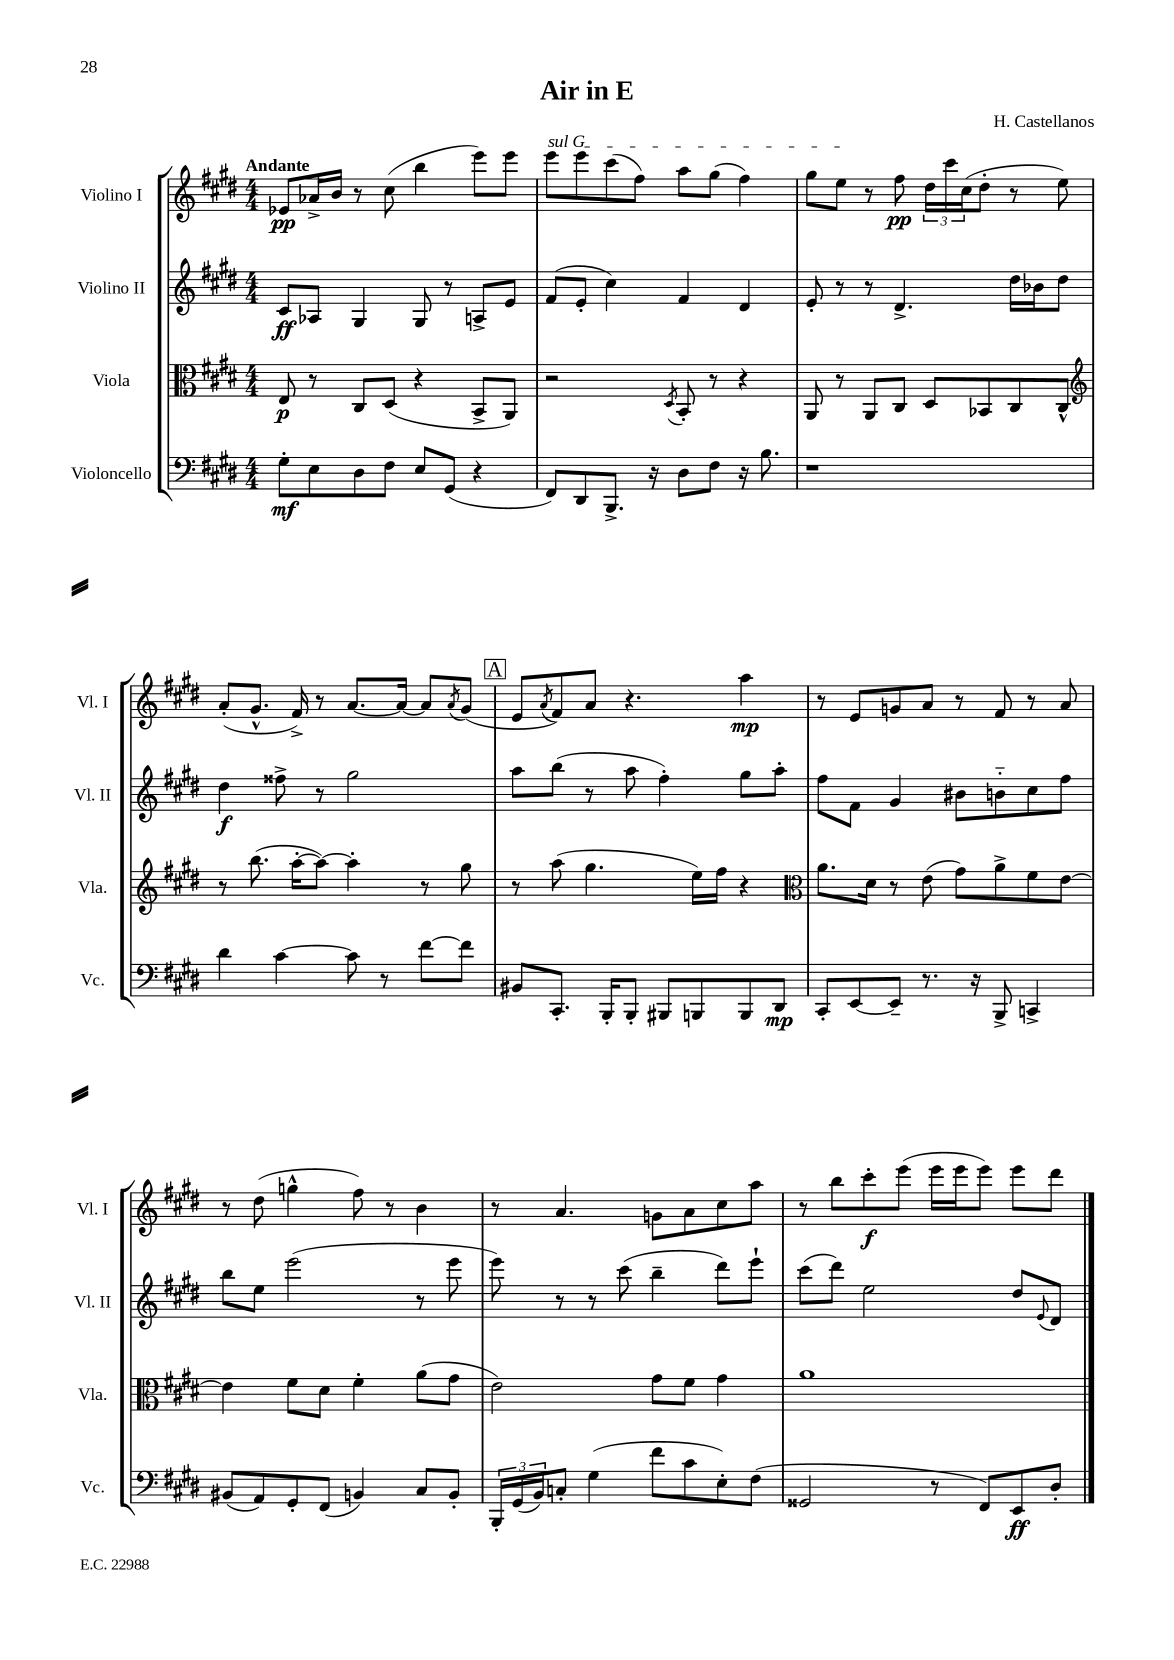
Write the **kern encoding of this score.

**kern	**kern	**kern	**kern
*staff4	*staff3	*staff2	*staff1
*clefF4	*clefC3	*clefG2	*clefG2
*k[f#c#g#d#]	*k[f#c#g#d#]	*k[f#c#g#d#]	*k[f#c#g#d#]
*M4/4	*M4/4	*M4/4	*M4/4
8G#'	8E	8c#	8e-
8E	8r	8A-	16a-^
.	.	.	16b
8D#	8C#	4G#	8r
8F#	(8D#	.	(8cc#
8E	4r	8G#	4bb
(8GG#	.	8r	.
4r	8BB^	8A^	8eee)
.	8AA)	8e	8eee
=	=	=	=
8FF#)	2r	(8f#	8eee
8DD#	.	8e'	8eee
8.BBB^	.	4cc#)	(8ccc#
.	.	.	8ff#)
16r	.	.	.
.	8qD#	.	.
8D#	8BB'	4f#	8aa
8F#	8r	.	(8gg#
16r	4r	4d#	4ff#)
8.B	.	.	.
=	=	=	=
1r	8AA	8e'	8gg#
.	8r	8r	8ee
.	8AA	8r	8r
.	8C#	4.d#^	8ff#
.	8D#	.	24dd#
.	.	.	24ccc#
.	.	.	(24cc#
.	8BB-	.	8dd#'
.	8C#	16dd#	8r
.	.	16b-	.
.	8C#^^	8dd#	8ee)
=	=	=	=
*	*clefG2	*	*
4d#	8r	4dd#	(8a'
.	(8.bb	.	8.g#^^
[4c#	.	8ff##^	.
.	[16aa'	.	16f#^)
.	8aa_)	8r	8r
8c#]	4aa']	2gg#	[8.a
8r	.	.	.
.	.	.	16a_
[8f#	8r	.	8a]
.	.	.	8qa
8f#]	8gg#	.	(8g#
=	=	=	=
8BB#	8r	8aa	8e
.	.	.	8qa
8.CC#'	(8aa	(8bb	8f#)
.	4.gg#	8r	8a
16BBB'	.	.	.
8BBB'	.	8aa	4.r
8BBB#	.	4ff#')	.
8BBB	16ee)	.	.
.	16ff#	.	.
8BBB	4r	8gg#	4aa
8DD#	.	8aa'	.
=	=	=	=
*	*clefC3	*	*
8CC#'	8.a	8ff#	8r
[8EE	.	8f#	8e
.	16d#	.	.
8EE~]	8r	4g#	8g
8.r	(8e	.	8a
.	8g#)	8b#	8r
16r	.	.	.
8BBB^	8a^	8b'~	8f#
4CC^	8f#	8cc#	8r
.	[8e	8ff#	8a
=	=	=	=
(8BB#	4e]	8bb	8r
8AA)	.	8ee	(8dd#
8GG#'	8f#	(2eee	4gg^^
(8FF#	8d#	.	.
4BB)	4f#'	.	8ff#)
.	.	.	8r
8C#	(8a	8r	4b
8BB'	8g#	8eee	.
=	=	=	=
24BBB'	2e)	8eee)	8r
(24GG#	.	.	.
24BB)	.	.	.
8C'	.	8r	4.a
(4G#	.	8r	.
.	.	(8ccc#	.
8f#	8g#	4bb~	8g
8c#	8f#	.	8a
8E')	4g#	8ddd#)	8cc#
(8F#	.	8eee`	8aa
=	=	=	=
2GG##	1a	(8ccc#	8r
.	.	8ddd#)	8bb
.	.	2ee	8ccc#'
.	.	.	(8eee
8r	.	.	16eee
.	.	.	16eee
8FF#)	.	.	8eee)
8EE	.	8dd#	8eee
.	.	8qqe	.
8D#'	.	8d#	8ddd#
==	==	==	==
*-	*-	*-	*-
